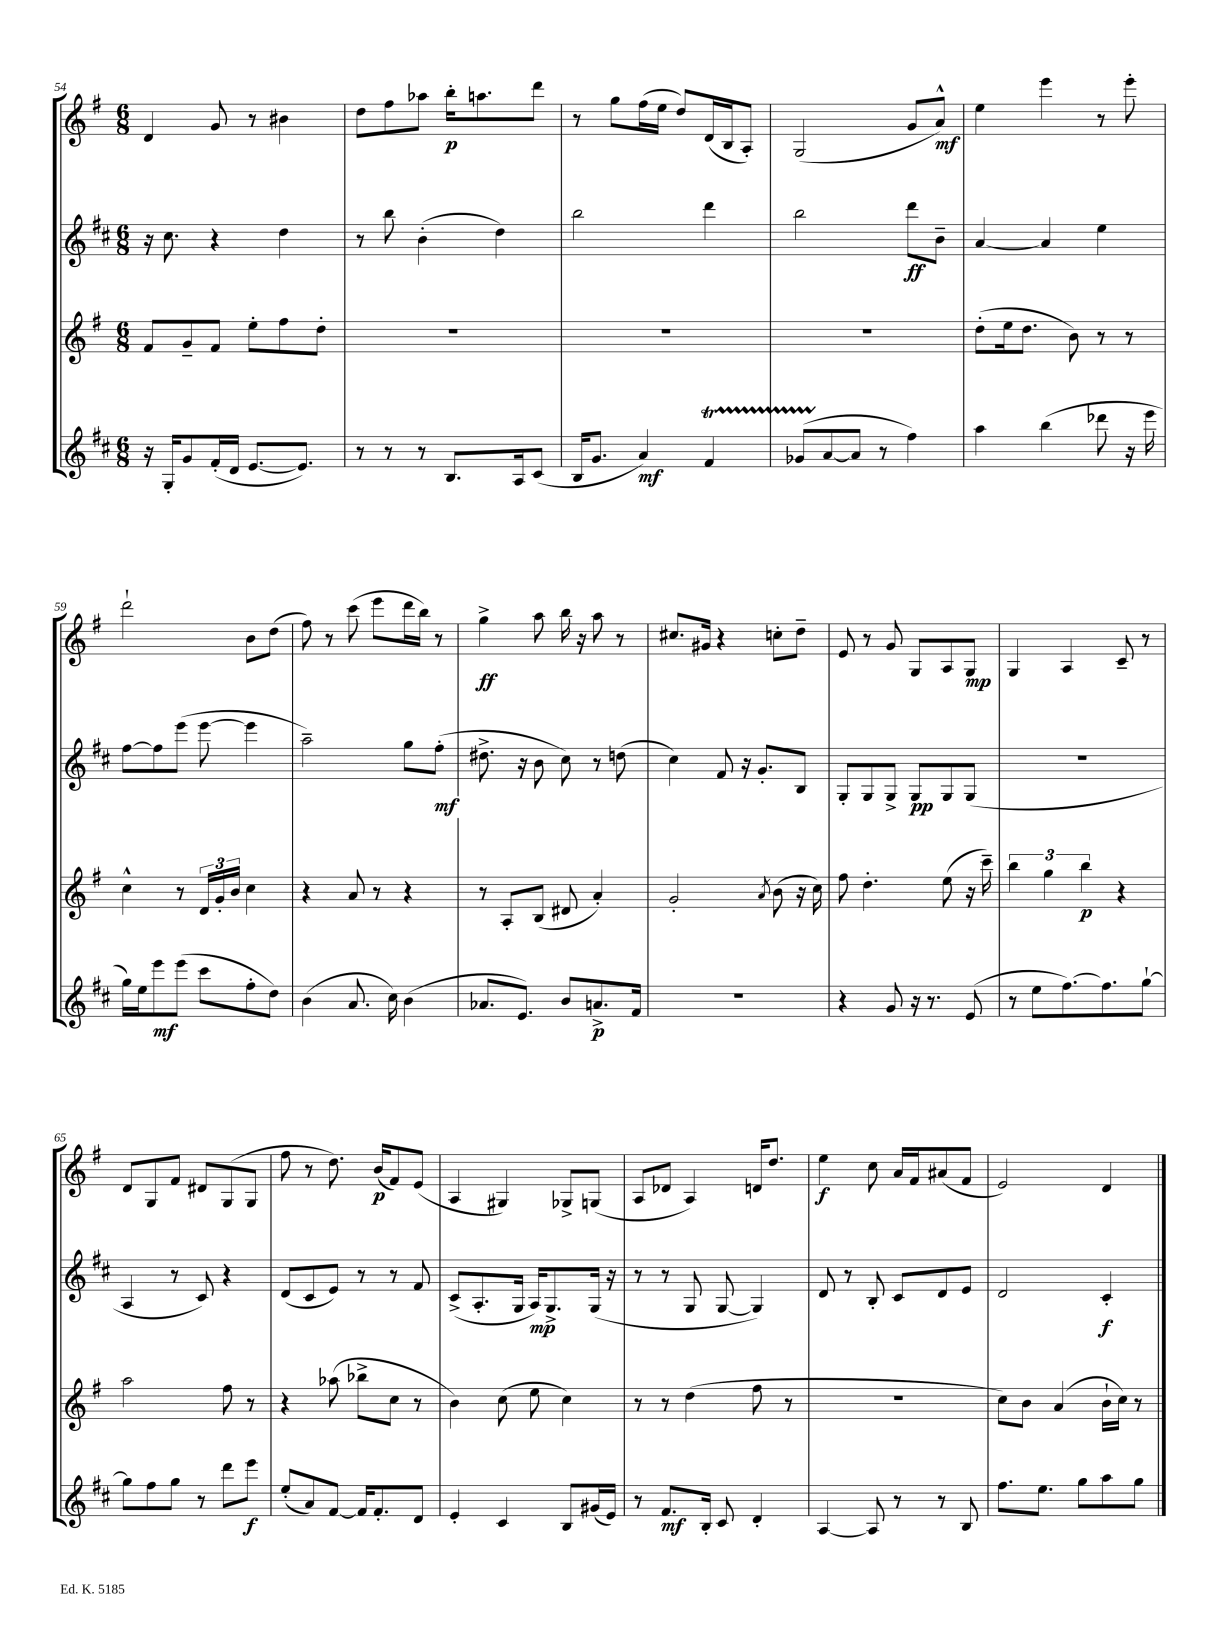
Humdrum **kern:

**kern	**dynam	**kern	**dynam	**kern	**dynam	**kern	**dynam
*part4	*part4	*part3	*part3	*part2	*part2	*part1	*part1
*staff4	*staff4	*staff3	*staff3	*staff2	*staff2	*staff1	*staff1
*clefG2	*	*clefG2	*	*clefG2	*	*clefG2	*
*k[f#c#]	*	*k[f#]	*	*k[f#c#]	*	*k[f#]	*
*M6/8	*	*M6/8	*	*M6/8	*	*M6/8	*
=54	=54	=54	=54	=54	=54	=54	=54
16r	.	8f#/L	.	16r	.	4d/	.
16G'/KL	.	.	.	8.cc#\	.	.	.
8g/	.	8g~/	.	.	.	.	.
(16f#'/L	.	8f#/J	.	4r	.	8g/	.
16d/JJ	.	.	.	.	.	.	.
[8.e/L	.	8ee'\L	.	.	.	8r	.
.	.	8ff#\	.	4dd\	.	4b#X\	.
8.e/J])	.	.	.	.	.	.	.
.	.	8dd'\J	.	.	.	.	.
=55	=55	=55	=55	=55	=55	=55	=55
8r	.	2.r	.	8r	.	8dd\L	.
8r	.	.	.	8bb\	.	8ff#\	.
8r	.	.	.	(4b'\	.	8aa-X\J	.
8.B/L	.	.	.	.	.	16bb'\KL	p
.	.	.	.	.	.	8.aan\	.
.	.	.	.	4dd\)	.	.	.
16A/k	.	.	.	.	.	.	.
(8c#/J	.	.	.	.	.	8ddd\J	.
=56	=56	=56	=56	=56	=56	=56	=56
16B/KL	.	2.r	.	2bb\	.	8r	.
8.g/J	.	.	.	.	.	.	.
.	.	.	.	.	.	8gg\L	.
4a/)	mf	.	.	.	.	(16ff#\L	.
.	.	.	.	.	.	16ee\JJ	.
.	.	.	.	.	.	8dd/L)	.
4f#t/	.	.	.	4ddd\	.	(16d/L	.
.	.	.	.	.	.	16B/J	.
.	.	.	.	.	.	8A'/J)	.
=57	=57	=57	=57	=57	=57	=57	=57
(8g-XTTT/L	.	2.r	.	2bb\	.	(2G/	.
[8a/	.	.	.	.	.	.	.
8a/J]	.	.	.	.	.	.	.
8r	.	.	.	.	.	.	.
4ff#\)	.	.	.	8ddd\L	ff	8g/L	.
.	.	.	.	8b~\J	.	8a^^/J)	mf
=58	=58	=58	=58	=58	=58	=58	=58
4aa\	.	(8dd'\L	.	[4a/	.	4ee\	.
.	.	16ee\k	.	.	.	.	.
.	.	8.dd\J	.	.	.	.	.
(4bb\	.	.	.	4a/]	.	4eee\	.
.	.	8b\)	.	.	.	.	.
8ddd-X\	.	8r	.	4ee\	.	8r	.
16r	.	8r	.	.	.	8eee'\	.
16eee\	.	.	.	.	.	.	.
!!LO:LB:g=z
=59	=59	=59	=59	=59	=59	=59	=59
16gg\LL)	.	4cc^^\	.	[8ff#\L	.	2ddd`\	.
16ee\J	.	.	.	.	.	.	.
8eee\	mf	.	.	8ff#\]	.	.	.
(8eee\J	.	8r	.	(8eee\J	.	.	.
8ccc#\L	.	24d/LL	.	[8eee\	.	.	.
.	.	24g'/	.	.	.	.	.
.	.	24b/JJ	.	.	.	.	.
8ff#'\	.	4cc\	.	4eee\]	.	8b\L	.
8dd\J)	.	.	.	.	.	(8dd\J	.
=60	=60	=60	=60	=60	=60	=60	=60
(4b\	.	4r	.	2aa~\)	.	8ff#\)	.
.	.	.	.	.	.	8r	.
8.a/	.	8a/	.	.	.	(8ccc\	.
.	.	8r	.	.	.	8eee\L	.
16cc#\)	.	.	.	.	.	.	.
(4b\	.	4r	.	8gg\L	.	16ddd\L	.
.	.	.	.	.	.	16bb\JJ)	.
.	.	.	.	(8ff#'\J	mf	8r	.
=61	=61	=61	=61	=61	=61	=61	=61
8.a-X/L	.	8r	.	8.dd#X^\	.	4gg^\	ff
.	.	8A'/L	.	.	.	.	.
8.e/J)	.	.	.	16r	.	.	.
.	.	(8B/J	.	8b\	.	8aa\	.
8b/L	.	8d#X/	.	8cc#\)	.	16bb\	.
.	.	.	.	.	.	16r	.
8.an^/	p	4a'/)	.	8r	.	8aa\	.
.	.	.	.	(8ddn\	.	8r	.
16f#/Jk	.	.	.	.	.	.	.
=62	=62	=62	=62	=62	=62	=62	=62
2.r	.	2g'/	.	4cc#\)	.	8.cc#X/L	.
.	.	.	.	.	.	16g#X/Jk	.
.	.	.	.	8f#/	.	4r	.
.	.	.	.	16r	.	.	.
.	.	.	.	8.g'/L	.	.	.
.	.	8qa/	.	.	.	.	.
.	.	(8b\	.	.	.	8ccn'\L	.
.	.	16r	.	8B/J	.	8dd~\J	.
.	.	16cc\)	.	.	.	.	.
=63	=63	=63	=63	=63	=63	=63	=63
4r	.	8ff#\	.	8G'/L	.	8e/	.
.	.	4.dd'\	.	8G/	.	8r	.
8g/	.	.	.	8G^/J	.	8g/	.
16r	.	.	.	8G/L	pp	8G/L	.
8.r	.	.	.	.	.	.	.
.	.	(8ee\	.	8G/	.	8A/	.
(8e/	.	16r	.	(8G/J	.	8G/J	mp
.	.	16ccc~\)	.	.	.	.	.
=64	=64	=64	=64	=64	=64	=64	=64
8r	.	6bb\	.	2.r	.	4G/	.
8ee\L	.	.	.	.	.	.	.
.	.	6gg\	.	.	.	.	.
[8.ff#\)	.	.	.	.	.	4A/	.
.	.	6bb\	p	.	.	.	.
8.ff#\]	.	.	.	.	.	.	.
.	.	4r	.	.	.	8c~/	.
[8gg`\J	.	.	.	.	.	8r	.
!!LO:LB:g=z
=65	=65	=65	=65	=65	=65	=65	=65
8gg\L]	.	2aa\	.	4A/	.	8d/L	.
8ff#\	.	.	.	.	.	8G/	.
8gg\J	.	.	.	8r	.	8f#/J	.
8r	.	.	.	8c#/)	.	8d#X/L	.
8ddd\L	.	8ff#\	.	4r	.	(8G/	.
8eee\J	f	8r	.	.	.	8G/J	.
=66	=66	=66	=66	=66	=66	=66	=66
(8ee'/L	.	4r	.	(8d/L	.	8ff#\	.
8a/)	.	.	.	8c#/	.	8r	.
[8f#/J	.	(8aa-X\	.	8e/J)	.	8.dd\)	.
16f#/KL]	.	8bb-X^\L	.	8r	.	.	.
8.f#'/	.	.	.	.	.	(16b/KL	p
.	.	8cc\J	.	8r	.	8f#/)	.
8d/J	.	8r	.	8f#/	.	(8e/J	.
=67	=67	=67	=67	=67	=67	=67	=67
4e'/	.	4b\)	.	(8c#^/L	.	4A/	.
.	.	.	.	8.A'/	.	.	.
4c#/	.	(8cc\	.	.	.	4G#X/)	.
.	.	.	.	16G/Jk	.	.	.
.	.	8ee\	.	16A/KL)	mp	.	.
.	.	.	.	8.G^/	.	.	.
8B/L	.	4cc\)	.	.	.	8G-X^/L	.
(16g#X/L	.	.	.	(16G/Jk	.	(8Gn/J	.
16e/JJ)	.	.	.	16r	.	.	.
=68	=68	=68	=68	=68	=68	=68	=68
8r	.	8r	.	8r	.	8A/L	.
8.f#/L	mf	8r	.	8r	.	8d-X/J	.
.	.	(4dd\	.	8G/	.	4A/)	.
16B'/Jk	.	.	.	.	.	.	.
8c#/	.	.	.	[8G/	.	.	.
4d'/	.	8ff#\	.	4G/])	.	16dn/KL	.
.	.	.	.	.	.	8.dd/J	.
.	.	8r	.	.	.	.	.
=69	=69	=69	=69	=69	=69	=69	=69
[4A/	.	2.r	.	8d/	.	4ee\	f
.	.	.	.	8r	.	.	.
8A/]	.	.	.	8B'/	.	8cc\	.
8r	.	.	.	8c#/L	.	16a/LL	.
.	.	.	.	.	.	16f#/J	.
8r	.	.	.	8d/	.	(8a#X/	.
8B/	.	.	.	8e/J	.	8f#/J	.
=70	=70	=70	=70	=70	=70	=70	=70
8.ff#\L	.	8cc\L)	.	2d/	.	2e/)	.
.	.	8b\J	.	.	.	.	.
8.ee\J	.	.	.	.	.	.	.
.	.	(4a/	.	.	.	.	.
8gg\L	.	.	.	.	.	.	.
8aa\	.	16b`\LL	.	4c#'/	f	4d/	.
.	.	16cc\JJ)	.	.	.	.	.
8gg\J	.	8r	.	.	.	.	.
==	==	==	==	==	==	==	==
*-	*-	*-	*-	*-	*-	*-	*-
